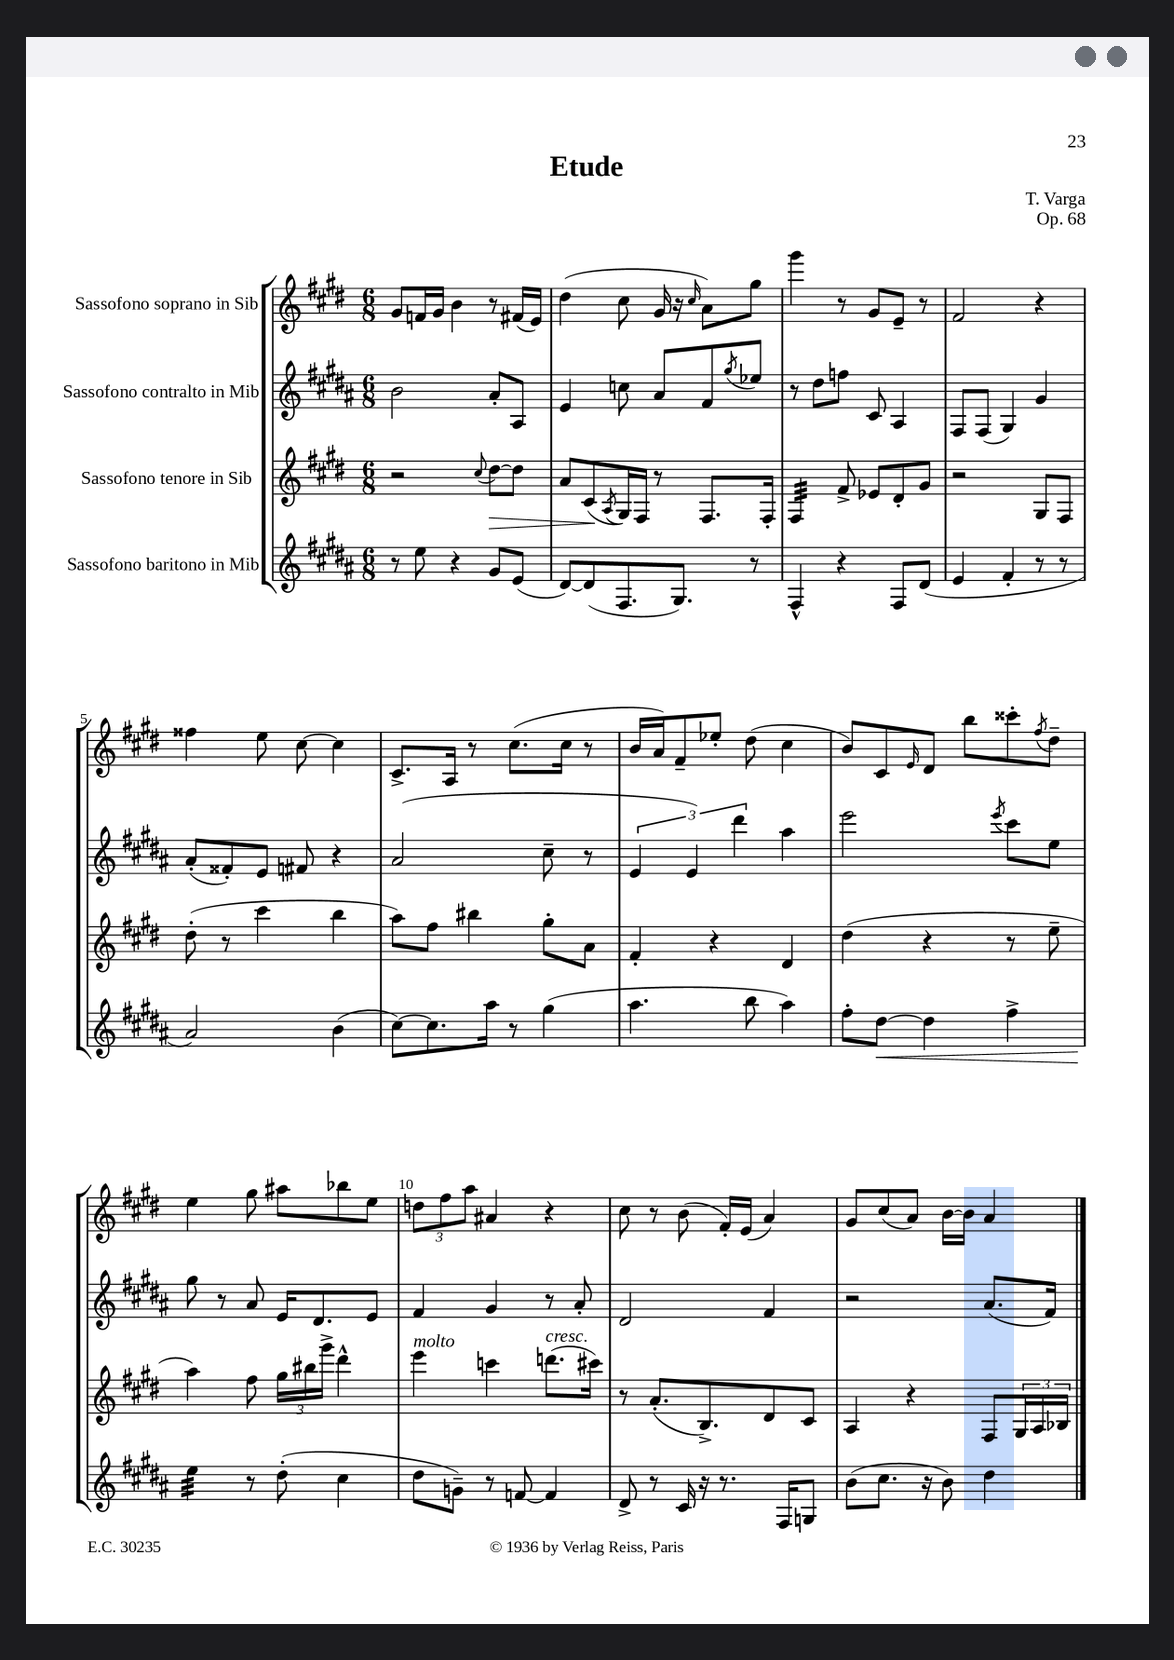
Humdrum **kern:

**kern	**kern	**kern	**kern
*staff4	*staff3	*staff2	*staff1
*clefG2	*clefG2	*clefG2	*clefG2
*k[f#c#g#d#a#]	*k[f#c#g#d#]	*k[f#c#g#d#a#]	*k[f#c#g#d#]
*M6/8	*M6/8	*M6/8	*M6/8
8r	2r	2b\	8g#/L
8ee\	.	.	16f/L
.	.	.	16g#/JJ
4r	.	.	4b\
.	8qqcc#/	.	.
8g#/L	[8dd#\L	8a#'/L	8r
(8e/J	8dd#\]J	8A#/J	(16f#/LL
.	.	.	16e/JJ)
=	=	=	=
[8d#/L)	8a/L	4e/	(4dd#\
(8d#/]	(8c#/	.	.
.	8qA/	.	.
8.F#/	16G#/L)	8cc\	8cc#\
.	16F#/JJ	.	.
.	8r	8a#/L	16g#/
8.G#/J)	.	.	16r
.	.	.	16qqcc#/
.	8.F#/L	8f#/	8a\L)
.	.	8qgg#/	.
8r	.	8ee-/J	8gg#\J
.	16F#'/Jk	.	.
=	=	=	=
4F#^^/	4F#/	8r	4ggg#\
.	.	8dd#\L	.
4r	8f#^/	8ff\J	8r
.	8e-/L	8c#/	8g#/L
8F#/L	8d#'/	4A#/	8e~/J
(8d#/J	8g#/J	.	8r
=	=	=	=
4e/	2r	8F#/L	2f#/
.	.	(8F#/J	.
4f#'/	.	4G#/)	.
8r	8G#/L	4g#/	4r
8r	8F#/J	.	.
=	=	=	=
2a#/)	(8dd#'\	(8a#'/L	4ff##\
.	8r	8f##'/)	.
.	4ccc#\	8e/J	8ee\
.	.	8f#/	[8cc#\
(4b\	4bb\	4r	4cc#\]
=	=	=	=
[8cc#\L)	8aa\L)	(2a#/	8.c#^/L
8.cc#\]	8ff#\J	.	.
.	.	.	16A/Jk
.	4bb#\	.	8r
16aa#\Jk	.	.	.
8r	.	.	(8.cc#\L
(4gg#\	8gg#'\L	8cc#~\	.
.	.	.	16cc#\Jk
.	8a\J	8r	8r
=	=	=	=
4.aa#\	4f#'/	6e/	16b/LL
.	.	.	16a/J)
.	.	.	8f#~/
.	.	6e/)	.
.	4r	.	8ee-'/J
.	.	6ddd#\	.
8bb\	.	.	(8dd#\
4aa#\)	4d#/	4aa#\	4cc#\
=	=	=	=
8ff#'\L	(4dd#\	2eee\	8b/L)
[8dd#\J	.	.	8c#/
.	.	.	16qqe/
4dd#\]	4r	.	8d#/J
.	.	.	8bb\L
.	.	8qeee/	.
4ff#^\	8r	8ccc#\L	8ccc##'\
.	.	.	8qff#/
.	8ee~\	8ee\J	8dd#~\J
=	=	=	=
4ee\	4aa\)	8gg#\	4ee\
.	.	8r	.
8r	8ff#\	8a#/	8gg#\
(8dd#'\	24gg#\LL	16e/LK	8aa#\L
.	24bb#\	.	.
.	.	8.d#/	.
.	24ggg#^\JJ	.	.
4cc#\	4ddd#^^\	.	8bb-\
.	.	8e/J	8ee\J
=	=	=	=
8dd#\L	4eee\	4f#/	12dd\L
.	.	.	12ff#\
8g~\J)	.	.	.
.	.	.	12aa\J
8r	4ccc\	4g#/	4a#/
[8f/	.	.	.
4f/]	(8.ddd\L	8r	4r
.	.	8a#'/	.
.	16ccc#\Jk)	.	.
=	=	=	=
8d#^/	8r	2d#/	8cc#\
8r	(8.a'/L	.	8r
16c#/	.	.	(8b\
16r	8.B^/)	.	.
8.r	.	.	16f#'/LL)
.	.	.	(16e/JJ
.	8d#/	4f#/	4a/)
16F#/LK	.	.	.
8G/J	8c#/J	.	.
=	=	=	=
(8b\L	4A/	2r	8g#/L
8.cc#\J	.	.	(8cc#/
.	4r	.	8a/J)
16r	.	.	.
8b\)	.	.	[16b\LL
.	.	.	16b\]JJ
4dd#\	8F#/L	(8.a#/L	4a/
.	24G#/L	.	.
.	24A/	.	.
.	.	16f#/Jk)	.
.	24B-/JJ	.	.
==	==	==	==
*-	*-	*-	*-
